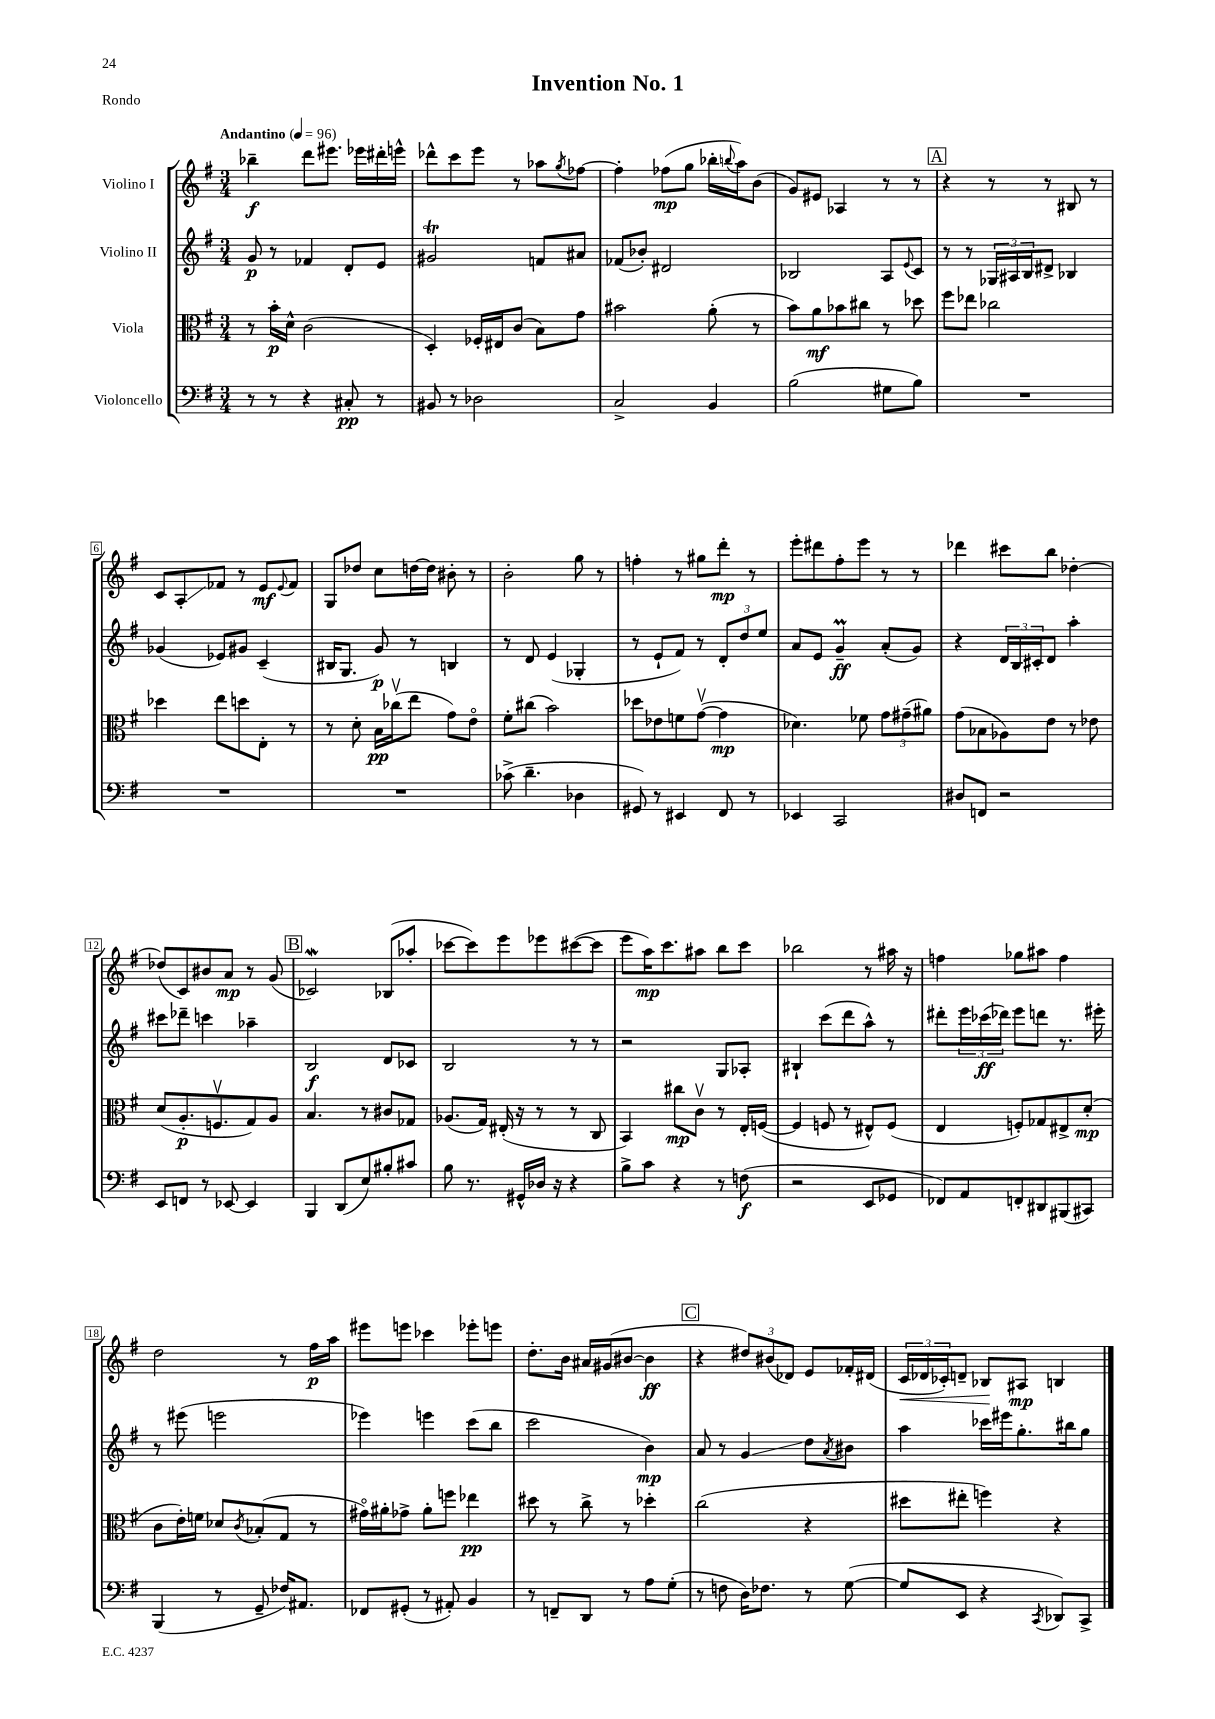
\header { title = "Invention No. 1" piece = "Rondo" }
<<
\new StaffGroup <<
\new Staff = "s0" \with { instrumentName = "Violino I" } {
    \clef treble \key g \major \numericTimeSignature \time 3/4 \tempo "Andantino" 4 = 96
    bes''4--\f d'''8 eis'''8. ees'''16 dis'''16-. e'''16-^ |
    des'''8-^ c'''8 e'''8 r8 aes''8 \acciaccatura { g''8 } fes''8~ |
    fes''4-. fes''8\mp( g''8 bes''16-. \appoggiatura { b''8 } a''16) b'8( |
    g'8) eis'8 aes4 r8 r8 |
    \mark \markup { \box "A" } r4 r8 r8 bis8 r8 |
    c'8 a8-.\glissando fes'8 r8 e'8\mf \appoggiatura { e'8 } fes'8 |
    g8 des''8 c''8 d''16~ d''16 bis'8-. r8 |
    b'2-. g''8 r8 |
    f''4-. r8 gis''8 d'''8-.\mp r8 |
    e'''8-. dis'''8 fis''8-. e'''8 r8 r8 |
    des'''4 cis'''8 b''8 des''4~-. |
    des''8( c'8) bis'8 a'8\mp r8 g'8( |
    \mark \markup { \box "B" } ces'2\mordent) bes8( aes''8-. |
    ces'''8~ ces'''8) e'''8 ees'''8 cis'''8~( cis'''8 |
    e'''8 a''16\mp) c'''8. ais''8 b''8 c'''8 |
    bes''2 r8 ais''16 r16 |
    f''4 ges''8 ais''8 f''4 |
    d''2 r8 fis''16\p a''16 |
    eis'''8 e'''8 ces'''4 ees'''8-. e'''8 |
    d''8.-. b'16 ais'16 gis'16( bis'8~ bis'4\ff |
    \mark \markup { \box "C" } r4 \tuplet 3/2 { dis''8) bis'8( des'8) } e'8 fes'16-. dis'16( |
    \tuplet 3/2 { c'16\< des'16 ces'16-.) } d'8-- bes8\! ais8\mp b4 \bar "|." |
}
\new Staff = "s1" \with { instrumentName = "Violino II" } {
    \clef treble \key g \major \numericTimeSignature \time 3/4
    g'8\p r8 fes'4 d'8-. e'8 |
    gis'2\trill f'8 ais'8 |
    fes'8( bes'8-.) dis'2 |
    bes2 a8 \appoggiatura { e'8 } c'8 |
    \mark \markup { \box "A" } r8 r8 \tuplet 3/2 { ges16 ais16 b16 } dis'8-> bes4 |
    ges'4( ees'8) gis'8 c'4--( |
    bis16 g8. g'8\p) r8 b4 |
    r8 d'8 e'4( ges4-. |
    r8 e'8-! fis'8) r8 \tuplet 3/2 { d'8-. d''8 e''8 } |
    a'8 e'8 g'4--\prall\ff a'8-.( g'8) |
    r4 \tuplet 3/2 { d'16 b16 cis'16-. } d'8 a''4-. |
    cis'''8 des'''8-- c'''4 aes''4-- |
    \mark \markup { \box "B" } b2\f d'8 ces'8 |
    b2 r8 r8 |
    r2 g8 aes8-. |
    bis4-! c'''8( d'''8 a''8-^) r8 |
    dis'''8-. \tuplet 3/2 { e'''16 ces'''16\ff( des'''16) } e'''8 d'''8 r8. eis'''16-. |
    r8 eis'''8( e'''2 |
    ees'''4) e'''4 c'''8( b''8 |
    c'''2 b'4\mp) |
    \mark \markup { \box "C" } a'8 r8 g'4\glissando d''8 \acciaccatura { a'8 } bis'8 |
    a''4 ces'''16 eis'''16 g''8.-. bis''16 g''8 \bar "|." |
}
\new Staff = "s2" \with { instrumentName = "Viola" } {
    \clef alto \key g \major \numericTimeSignature \time 3/4
    r8 b'16-.\p d'16-^ c'2( |
    d4-.) fes16-. eis16 c'8( b8) g'8 |
    bis'2 a'8-.( r8 |
    b'8) a'8\mf bes'8 cis''8 r8 des''8 |
    \mark \markup { \box "A" } fis''8 ees''8 ces''2 |
    des''4 e''8 d''8 e8-. r8 |
    r8 d'8-. b16\pp ces''16\upbow( e''8 g'8) e'8\flageolet |
    fis'8-. cis''8( b'2) |
    des''8 ees'8 f'8 g'8~\upbow( g'4\mp |
    des'4.) fes'8 \tuplet 3/2 { g'8 gis'8--( ais'8) } |
    g'8( bes8 aes8) e'8 r8 ees'8 |
    d'8( a8.-.\p f8.\upbow g8) a8 |
    \mark \markup { \box "B" } b4. r8 cis'8 ges8 |
    aes8.( g16) eis16-.( r16 r8 r8 c8 |
    b,4) cis''8\mp c'8\upbow r8 e16-. f16~( |
    f4 f8 r8 eis8-^) f8( |
    e4 f8-.) ges8 eis8-> d'8-.\mp( |
    c'8 e'16-.) f'16 des'8 \acciaccatura { c'8 } bes8-.( g8 r8 |
    gis'16\flageolet) ais'16-. ges'8-> ais'8-. f''8 ees''4\pp |
    dis''8 r8 c''8-> r8 des''4-. |
    \mark \markup { \box "C" } c''2( r4 |
    dis''8 eis''8-. f''4) r4 \bar "|." |
}
\new Staff = "s3" \with { instrumentName = "Violoncello" } {
    \clef bass \key g \major \numericTimeSignature \time 3/4
    r8 r8 r4 cis8-.\pp r8 |
    bis,8 r8 des2 |
    c2-> b,4 |
    b2( gis8 b8) |
    \mark \markup { \box "A" } R2. |
    R2. |
    R2. |
    ces'8->( d'4.-- des4 |
    gis,8) r8 eis,4 fis,8 r8 |
    ees,4 c,2 |
    dis8 f,8 r2 |
    e,8 f,8 r8 ees,8~ ees,4 |
    \mark \markup { \box "B" } b,,4 d,8( e8) bis8-. cis'8 |
    b8 r8. gis,16-^ des16 r16 r4 |
    b8-> c'8 r4 r8 f8\f( |
    r2 e,8 ges,8 |
    fes,8) a,8 f,8-. dis,8 bis,,8( cis,8) |
    b,,4( r8 g,8-- fes16) ais,8. |
    fes,8 gis,8-.( r8 ais,8-.) b,4 |
    r8 f,8-- d,8 r8 a8 g8-.( |
    \mark \markup { \box "C" } r8 f8 d16) fes8. r8 g8~( |
    g8 e,8 r4 \acciaccatura { c,8 } des,8) c,8-> \bar "|." |
}
>>
>>
\layout { \context { \Score \override BarNumber.stencil = #(make-stencil-boxer 0.1 0.3 ly:text-interface::print) } }
